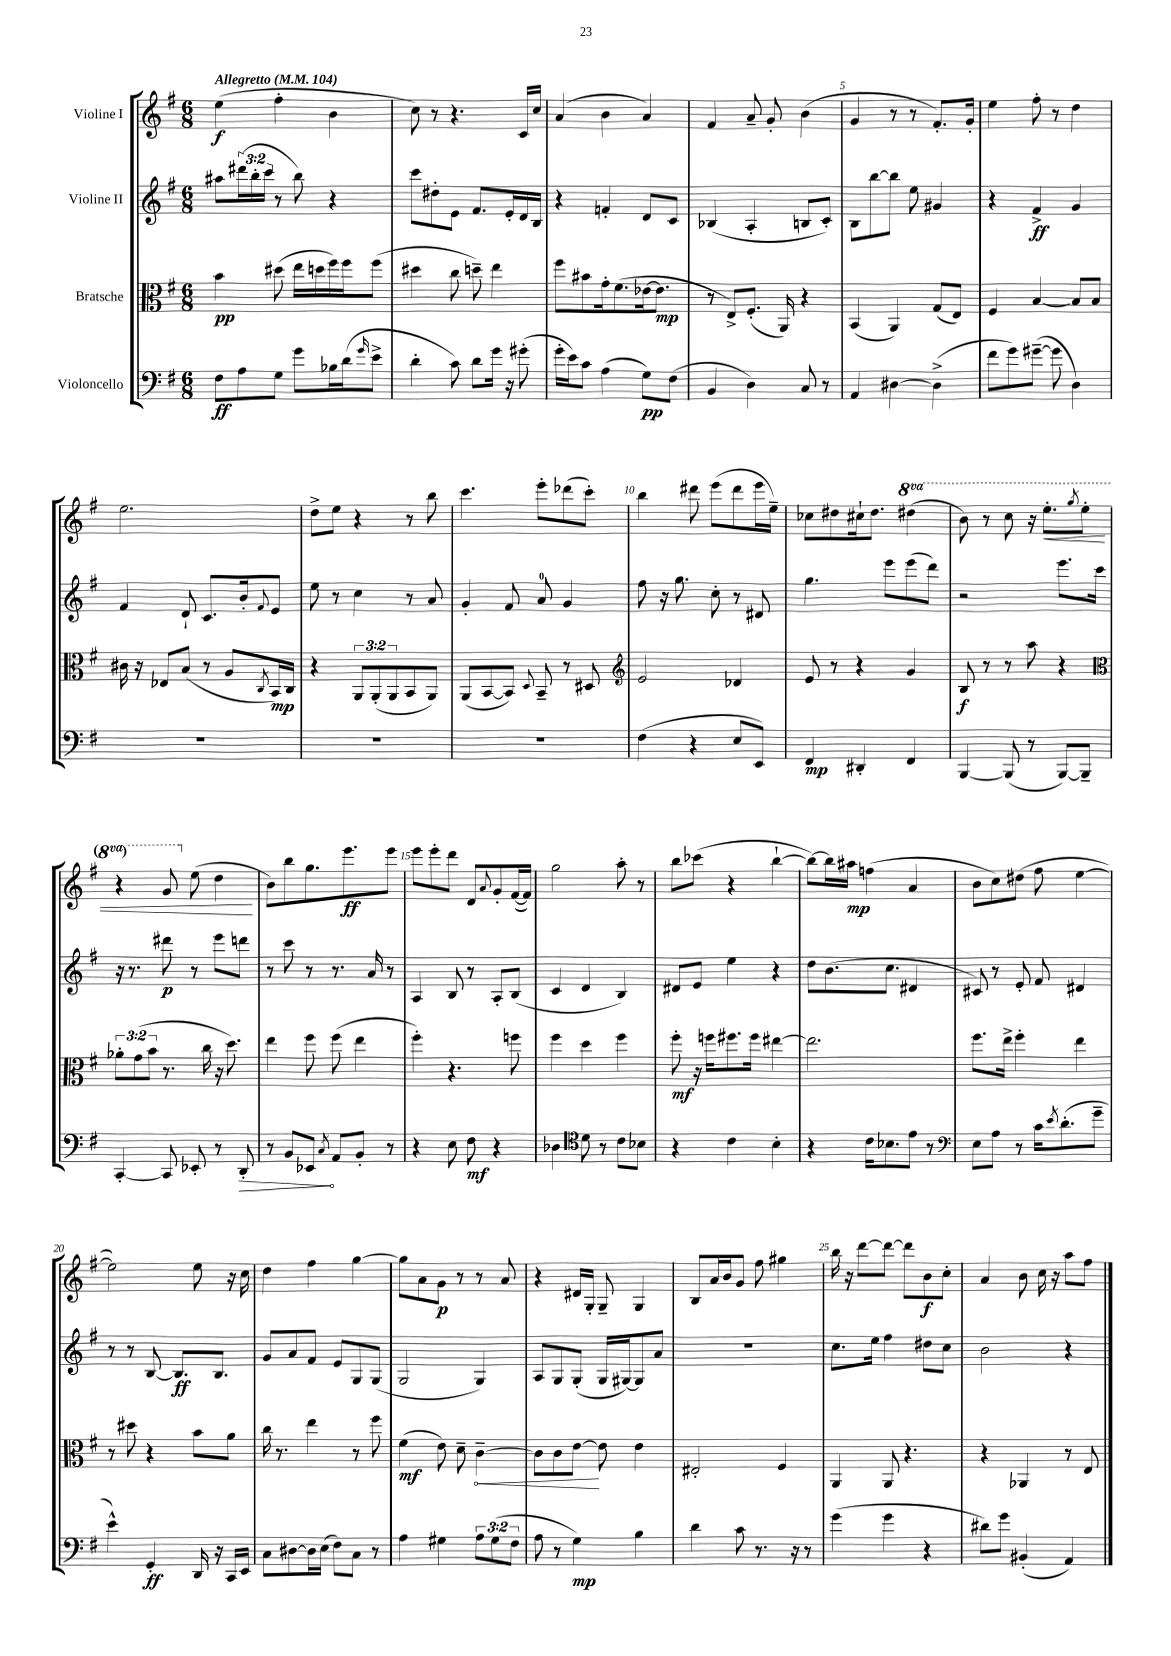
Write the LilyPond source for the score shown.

<<
\new StaffGroup <<
\new Staff = "s0" \with { instrumentName = "Violine I" } {
    \clef treble \key g \major \numericTimeSignature \time 6/8 \set Staff.ottavationMarkups = #ottavation-simple-ordinals \tempo "Allegretto" 4 = 104
    e''4\f( fis''4-. b'4 |
    c''8) r8 r4. c'16 c''16 |
    a'4( b'4 a'4) |
    fis'4 a'8-- g'8-. b'4( |
    g'4 r8 r8 fis'8.-.) g'16-. |
    e''4 fis''8-. r8 d''4 |
    e''2. |
    d''8-> e''8 r4 r8 b''8 |
    c'''4. e'''8-. des'''8( c'''8-.) |
    b''4 dis'''8 e'''8( dis'''8 e'''16 e''16--) |
    ces''8 dis''8 cis''16-! dis''8. \ottava #1 dis'''4( |
    b''8) r8 c'''8 r16 e'''8.-.\< \acciaccatura { g'''8 } e'''8-. |
    r4 g''8 \ottava #0 e''8( d''4\! |
    b'8) b''8 g''8. e'''8.\ff e'''8 |
    e'''8 e'''8-. d'''8 d'8 \appoggiatura { a'8 } g'8-. fis'16~( fis'16) |
    g''2 a''8-. r8 |
    b''8 ces'''8( r4 b''4~-! |
    b''8~) b''16 ais''16\mp f''4( a'4 |
    b'8 c''8) dis''8( fis''8 e''4~ |
    e''2) e''8 r16 c''16 |
    d''4 fis''4 g''4~ |
    g''8 a'8 g'8\p r8 r8 a'8 |
    r4 dis'16 g16-. g8-- g4 |
    b8 a'16 b'16 g'8 fis''8 gis''4 |
    b''16 r16 d'''8~ d'''8~ d'''8 b'8\f c''8-. |
    a'4 b'8 c''16 r16 a''8 fis''8 \bar "|." |
}
\new Staff = "s1" \with { instrumentName = "Violine II" } {
    \clef treble \key g \major \numericTimeSignature \time 6/8 \override Staff.TupletNumber.text = #tuplet-number::calc-fraction-text
    ais''8 \tuplet 3/2 { dis'''16( b''16-. c'''16 } r8 b''8) r4 |
    c'''8 dis''8-. e'8 fis'8. e'16-. d'16 b16 |
    r4 f'4-. d'8 c'8 |
    bes4( a4-. b8 c'8-.) |
    b8 b''8~ b''8 e''8 gis'4 |
    r4 fis'4->\ff g'4 |
    fis'4 d'8-! c'8. b'16-. \appoggiatura { fis'8 } e'8 |
    e''8 r8 c''4 r8 a'8 |
    g'4-. fis'8 a'8-0 g'4 |
    fis''8 r16 g''8. c''8-. r8 dis'8 |
    g''4. e'''8 e'''8( d'''8) |
    r2 e'''8. c'''16 |
    r16 r8. dis'''8\p r8 e'''8 d'''8 |
    r8 c'''8 r8 r8. a'16 r8 |
    a4 b8 r8 a8-. b8( |
    c'4 d'4 b4) |
    dis'8 e'8 e''4 r4 |
    d''8 b'8.( c''8. dis'4 |
    cis'8) r8 e'8-. fis'8 dis'4 |
    r8 r8 b8~ b8.\ff b8. |
    g'8 a'8 fis'8 e'8 g8 g8( |
    g2 g4) |
    a8 g8 g8-.( g16 gis16~) gis8 a'8 |
    R2. |
    c''8. e''16 fis''4 dis''8 c''8 |
    b'2 r4 \bar "|." |
}
\new Staff = "s2" \with { instrumentName = "Bratsche" } {
    \clef alto \key g \major \numericTimeSignature \time 6/8 \override Staff.TupletNumber.text = #tuplet-number::calc-fraction-text
    b'4\pp dis''8( e''16 d''16 fis''16) fis''16 fis''8( |
    dis''4 c''8 d''8--) e''4 |
    fis''8 bis'8 g'16-. fis'8.( ees'16~ ees'8.\mp |
    r8 e8->) fis8.-.( a,16) r4 |
    b,4( a,4) g8( e8) |
    fis4 b4~ b8 b8 |
    cis'16 r16 ees8 b8( r8 a8 \acciaccatura { c8 } b,16\mp) c16 |
    r4 \tuplet 3/2 { a,8 a,8-.( a,8 } b,8 a,8) |
    a,8( b,8~ b,8) \appoggiatura { d8 } b,8-- r8 dis8 |
    \clef treble e'2 des'4 |
    e'8 r8 r4 g'4 |
    b8\f r8 r8 a''8 r4 |
    \clef alto \tuplet 3/2 { aes'8-. g'8( b'8 } r8. c''16 r16 d''8.) |
    e''4 fis''8 fis''8( e''4 |
    fis''4-.) r4. f''8 |
    fis''4 d''4 fis''4 |
    fis''8-.\mf r16 f''16 fis''8. fis''16 eis''4~ |
    eis''2. |
    fis''8. e''16-> fis''4-. e''4 |
    r8 dis''8 r4 b'8 a'8 |
    c''16 r8. e''4 r8 fis''8 |
    fis'4\mf( e'8) d'8-- \once \override Hairpin.circled-tip = ##t c'4~--\< |
    c'8 c'8 e'8~\! e'8 e'4 |
    eis2-. fis4 |
    a,4 a,8 r4. |
    r4 aes,4 r8 e8 \bar "|." |
}
\new Staff = "s3" \with { instrumentName = "Violoncello" } {
    \clef bass \key g \major \numericTimeSignature \time 6/8 \override Staff.TupletNumber.text = #tuplet-number::calc-fraction-text
    fis8\ff a8 g8 g'8 bes16 d'16( \grace { g'16 } e'8-> |
    d'4-. c'8) d'8 g'16 r16 gis'8-.( |
    g'16-. e'16) c'8 a4( g8\pp) fis8( |
    b,4 d4) c8 r8 |
    a,4 dis4~ dis4->( |
    fis'8 g'8) gis'8~--( gis'8 d4) |
    R2. |
    R2. |
    R2. |
    fis4( r4 e8 e,8) |
    fis,4\mp dis,4-. fis,4 |
    b,,4~ b,,8( r8 b,,8~) b,,8-- |
    c,4~-. c,8 ees,8-. r8 \once \override Hairpin.circled-tip = ##t d,8-.\> |
    r8 b,8 ees,8\! \acciaccatura { c8 } a,8 b,8-. r8 |
    r4 e8 fis8\mf r4 |
    des4 \clef tenor d'8 r8 c'8 bes8 |
    r4 c'4 b4-. |
    r4 c'16 bes8. e'8 r8 |
    \clef bass e8 a8 r8 c'16 \acciaccatura { e'8 } d'8.-.( g'8-- |
    e'4-^) g,4-.\ff d,16 r16 c,16 e,16 |
    c8 dis8~ dis16 e16( fis8) c8 r8 |
    a4 gis4 \tuplet 3/2 { a8 gis8( fis8 } |
    a8 r8 g4\mp) b4 |
    d'4 c'8 r8. r16 r8 |
    g'4( g'4 r4 |
    dis'8) g'8 bis,4-.( a,4) \bar "|." |
}
>>
>>
\layout { \context { \Score \override BarNumber.break-visibility = ##(#f #t #t) barNumberVisibility = #(every-nth-bar-number-visible 5) } }
